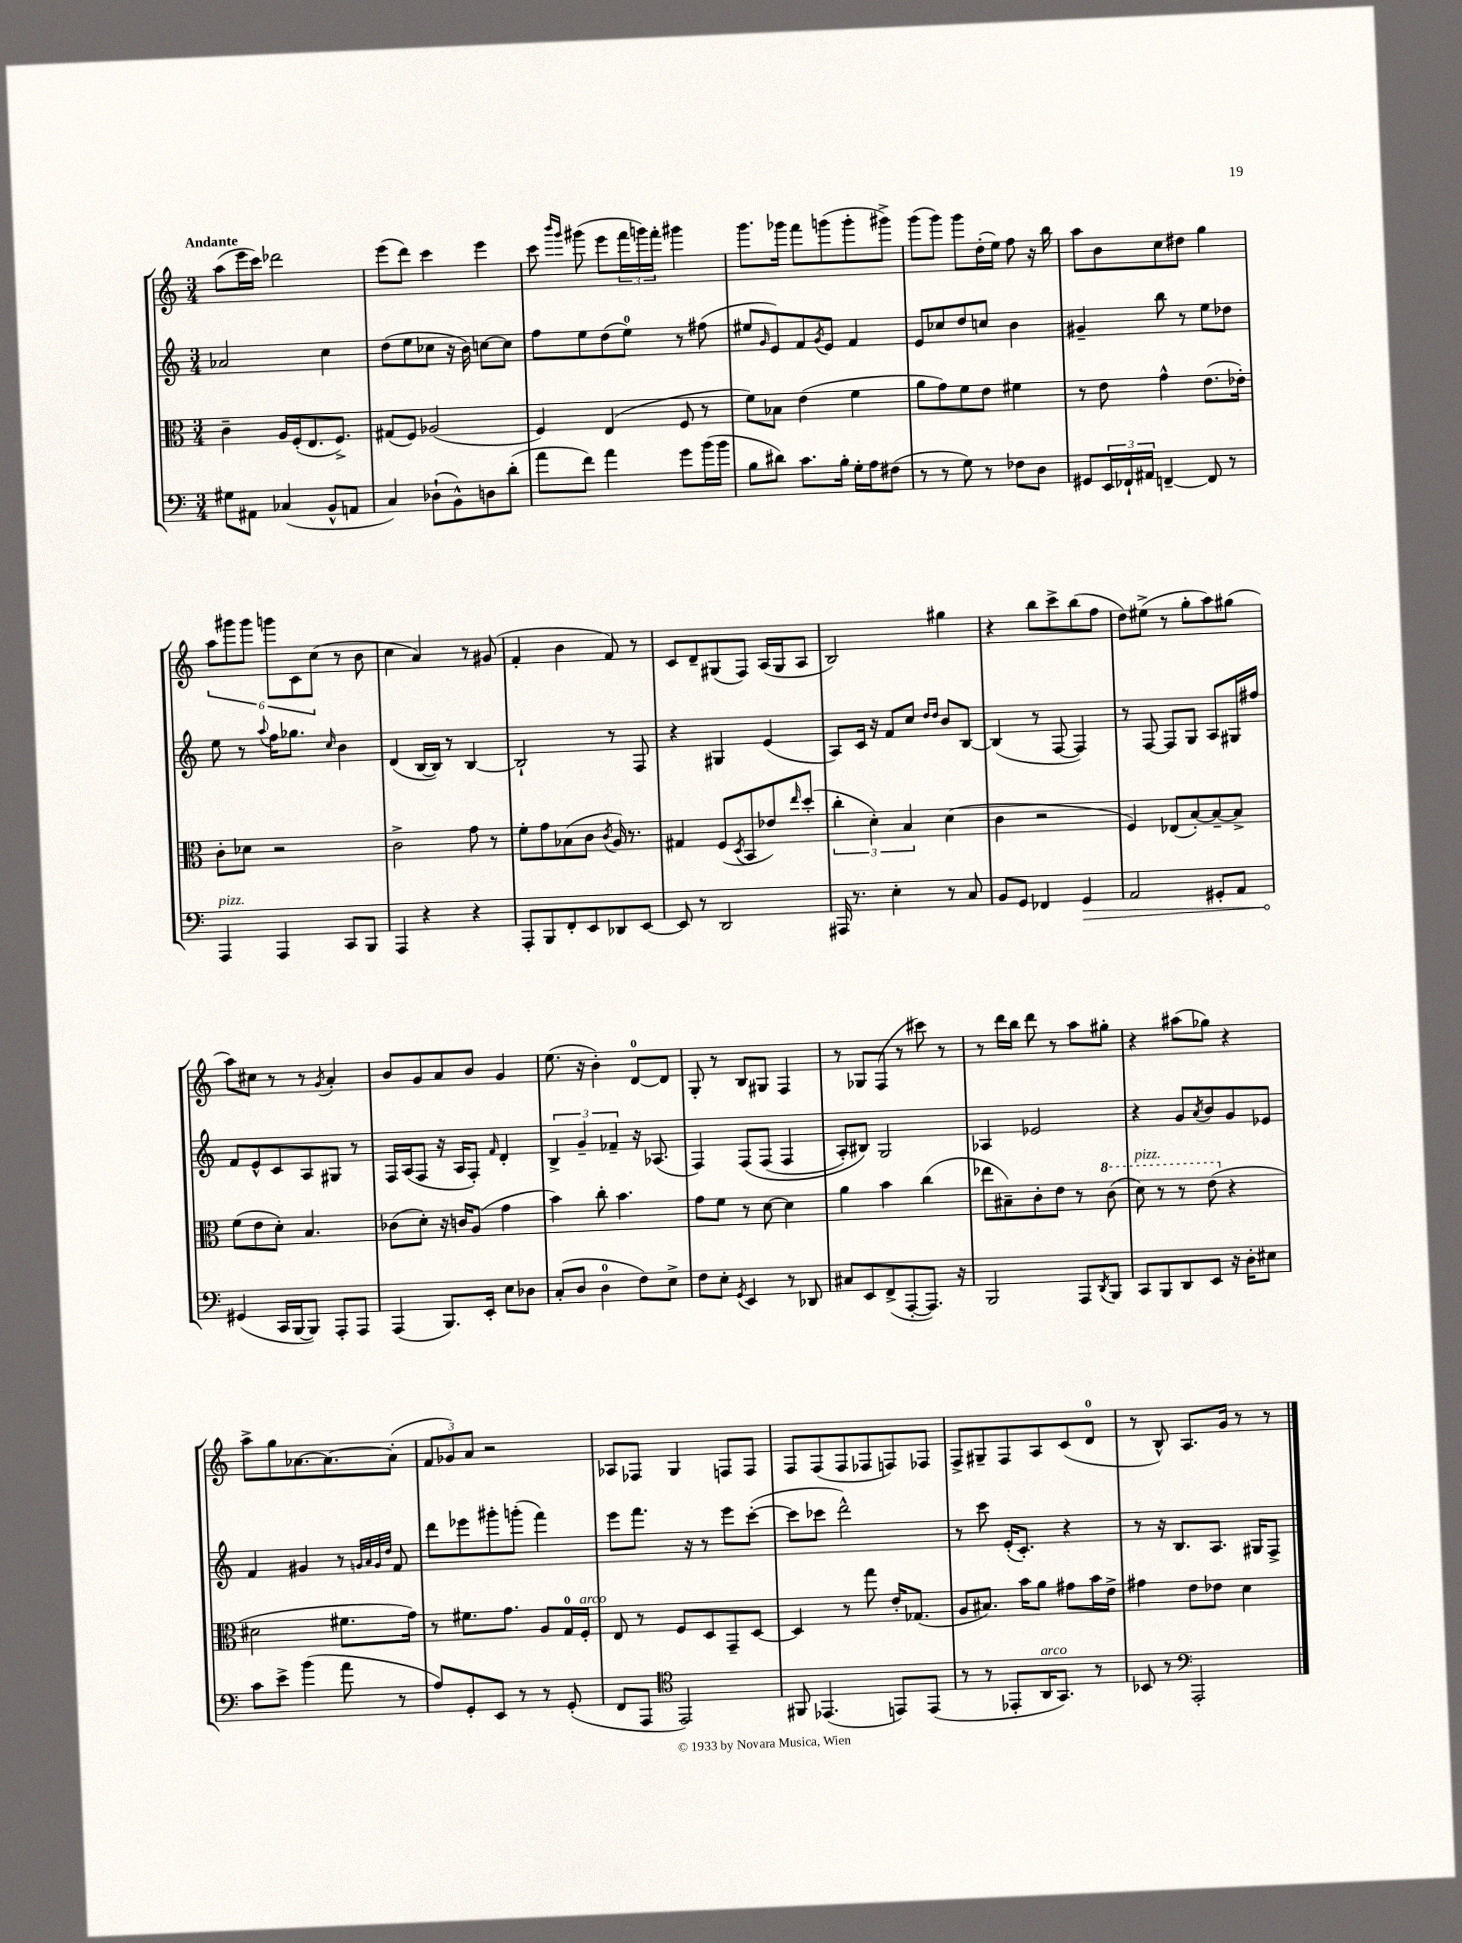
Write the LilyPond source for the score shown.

<<
\new StaffGroup <<
\new Staff = "s0" {
    \clef treble \key c \major \numericTimeSignature \time 3/4 \tempo "Andante"
    a''8( e'''16 c'''16) des'''2 |
    e'''8( d'''8) c'''4 e'''4 |
    c'''8 \grace { b'''16 g'''16 } gis'''8( e'''8 \tuplet 3/2 { f'''16 g'''16) f'''16-. } gis'''4 |
    g'''8. ges'''16 f'''8 g'''8( g'''8-. gis'''8->) |
    g'''8( g'''8) g'''8 d''16-.( e''16) f''8 r16 b''16 |
    a''8 b'8 c''8 dis''8 g''4 |
    \tuplet 6/4 { a''8 gis'''8 gis'''8 g'''8 c'8 c''8( } r8 b'8 |
    c''4 a'4) r8 gis'8( |
    f'4-. b'4 f'8) r8 |
    c'8 d'8-- gis8( f8) a16( gis16 a8 |
    b2) gis''4 |
    r4 b''8 c'''8-> b''8( f''8 |
    d''8) eis''8->( r8 g''8-. a''8) gis''8( |
    a''8) cis''8 r8 r8 \acciaccatura { g'8 } a'4-. |
    b'8 g'8 a'8 b'8 g'4 |
    e''8.( r16 b'4-.) d'8-0~ d'8 |
    g8-. r8 b8 gis8 f4 |
    r8 ges8 f8( r8 cis'''8) r8 |
    r8 d'''16 b''16 d'''8 r8 a''8 gis''8-. |
    r4 ais''8( ges''8) r4 |
    a''8-> g''8 aes'8.~ aes'8.~ aes'8-.( |
    \tuplet 3/2 { f'8 ges'8) a'8 } r2 |
    aes8 fes8 g4 f8 f8 |
    f8 f8( f8 fes8 f8) fes8 |
    f8-> gis8-- f8 a8 c'8( d'8-0 |
    r8 b8-^) a8. g'16 r8 r8 \bar "|." |
}
\new Staff = "s1" {
    \clef treble \key c \major \numericTimeSignature \time 3/4
    aes'2 c''4 |
    d''8( e''8 ces''8 r16 b'16) c''8~ c''8 |
    f''8 e''8 d''8( e''8-0) r8 fis''8( |
    eis''8 \grace { g'16 } e'8) f'8 \acciaccatura { g'8 } e'8 f'4 |
    e'8 ces''8 d''8 c''8 b'4 |
    gis'4-- b''8 r8 e''8 des''8 |
    e''8 r8 \appoggiatura { a''8 } f''16 ges''8. \grace { c''16 } b'4 |
    d'4( b16~ b16) r8 b4~ |
    b2-! r8 f8 |
    r4 gis4 e'4( |
    a8) c'16 r16 f'8 c''8 \grace { d''16 d''16 } b'8 b8~ |
    b4( r8 f8~ f4) |
    r8 f8~ f8 g8 a8 gis16 fis''16 |
    f'8 e'8-^ c'8 a8 gis8 r8 |
    f16 a16( f8 r16 a16 f8-.) \grace { f'16 } d'4-. |
    \tuplet 3/2 { b4-> g'4-- fes'4-- } r16 aes8.( |
    f4) f8\( f8( f4 |
    a8-.) bis8\) g2 |
    aes4 ees'2 |
    r4 g'8 \acciaccatura { a'8 } b'8 g'8 ees'8 |
    f'4 gis'4 r8 \grace { g'32 a'32 g'32 d''32 } f'8 |
    d'''8 ees'''8 gis'''8-. g'''8-.( f'''4) |
    e'''8 f'''8. r16 r8 e'''8 c'''8~-.( |
    c'''8 ces'''8 d'''2-^) |
    r8 c'''8 e'16-.( c'8.-.) r4 |
    r8 r16 b8. a8. gis16 f8-> \bar "|." |
}
\new Staff = "s2" {
    \clef alto \key c \major \numericTimeSignature \time 3/4
    c'4-- a16 f16-.( e8. f8.->) |
    gis8( f8) aes2( |
    f4) e4( f8 r8 |
    f'8) bes8 e'4( f'4 |
    a'8 g'8) f'8 e'8 fis'4 |
    r8 e'8 g'4-^ e'8.( ees'16-.) |
    c'8-. des'8 r2 |
    c'2-> g'8 r8 |
    f'8-. g'8 bes8( c'8 \acciaccatura { c'8 } a16) r8. |
    gis4 f8( \acciaccatura { d8 } b,8 ees'8) \grace { e''16 } d''8-.( |
    \tuplet 3/2 { c''4-. d'4-.) b4 } d'4( |
    c'4 r2 |
    f4) ees8( b8~-.) b8~-- b8-> |
    f'8( e'8 d'8-.) b4. |
    ces'8( d'8-.) r16 c'16 a8( g'4 |
    b'4) c''8-. b'4. |
    g'8 f'8 r8 d'8~ d'4 |
    a'4 b'4 c''4( |
    ees''8 bis8--) c'8-. e'8 r8 \ottava #1 c''8( |
    d''8^\markup { \italic "pizz." }) r8 r8 e''8( \ottava #0 r4 |
    dis'2 fis'8. g'16) |
    r8 fis'8. g'8. a8 g16-0 f16-.^\markup { \italic "arco" } |
    e8 r8 f8 d8 g,8-- d8~ |
    d4 r8 g''8 e'16-. ges8.( |
    a8 bis8.) b'16 a'8 gis'8 b'16 e'16-> |
    gis'4 e'8 ees'8 d'4 \bar "|." |
}
\new Staff = "s3" {
    \clef bass \key c \major \numericTimeSignature \time 3/4
    gis8 ais,8 ces4( b,8-^ a,8 |
    c4) des8-!( b,8-^) d8 d'8-.( |
    a'8 f'8) a'4 g'8 b'16( b'16 |
    b8 dis'8) c'8. b16-. g16-. a16 fis8( |
    r8 r8 g8) r8 fes8 d8 |
    gis,8 \tuplet 3/2 { e,16 fes,16-! ais,16 } f,4~-- f,8 r8 |
    a,,4^\markup { \italic "pizz." } a,,4 c,8 b,,8 |
    a,,4 r4 r4 |
    a,,8-. b,,8 f,8-. e,8 des,8 e,8~ |
    e,8 r8 d,2 |
    ais,,16 r8. e4-. r8 c8 |
    b,8 g,8 fes,4 \once \override Hairpin.circled-tip = ##t g,4\> |
    a,2 gis,8-. a,8 |
    gis,4\!( c,16 b,,16~ b,,8) a,,8-. a,,8 |
    a,,4( b,,8.) e,16-. e8 des8 |
    c8-.( d8 d4-0 f8) e8-> |
    f8 e8-. \acciaccatura { g,8 } e,4 r8 des,8 |
    cis8 e,8 f,8->( a,,8~-. a,,8.) r16 |
    b,,2 a,,8 \acciaccatura { d,8 } b,,8 |
    c,8 b,,8 d,8 e,8 r16 d16-. eis8 |
    c'8 e'8-> b'4( a'8 r8 |
    a8) g,8-. e,8 r8 r8 g,8-.( |
    f,8 a,,8 \clef tenor e,2) |
    fis,8 ees,4.( e,8) e,8( |
    r8 r8 ees,8-. a,16^\markup { \italic "arco" } g,8.) r8 |
    bes,8 r8 \clef bass a,,2-. \bar "|." |
}
>>
>>
\layout { \context { \Score \remove "Bar_number_engraver" } }
